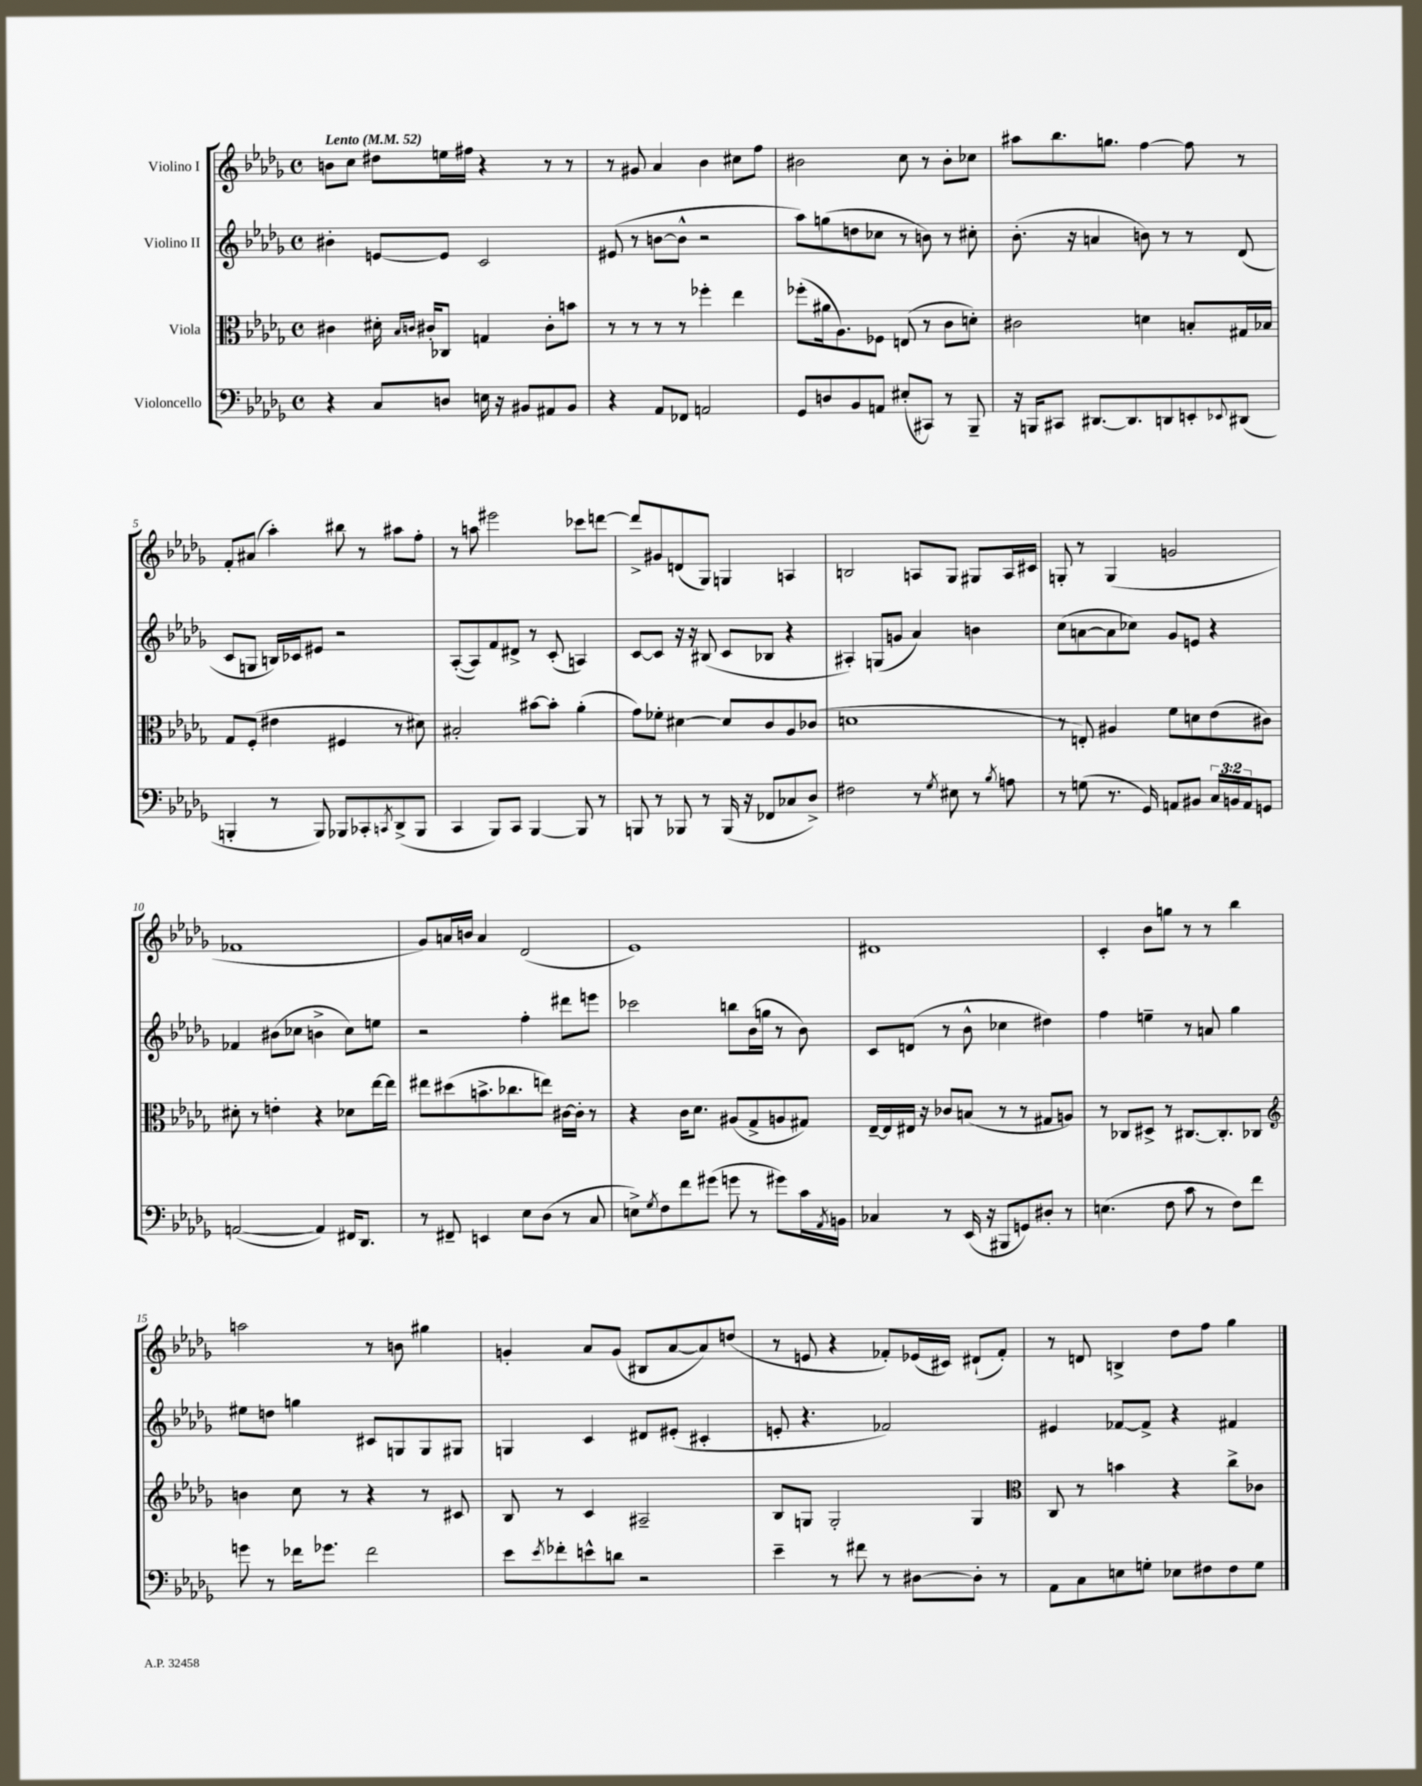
<<
\new StaffGroup <<
\new Staff = "s0" \with { instrumentName = "Violino I" } {
    \clef treble \key des \major \defaultTimeSignature \time 4/4 \tempo "Lento" 4 = 52
    b'8 c''8 dis''8 e''16 fis''16 r4 r8 r8 |
    r8 gis'8 aes'4 bes'4 cis''8 f''8 |
    bis'2 c''8 r8 bis'8-. ces''8 |
    ais''8 bes''8. g''8. f''4~ f''8 r8 |
    f'8-. ais'8( aes''4-.) bis''8 r8 ais''8 f''8-. |
    r8 a''8 eis'''2 ces'''8 d'''8~ |
    d'''8-> gis'8 d'8( ges8) g4 a4 |
    b2 a8 ges8 gis8 a16 cis'16 |
    g8-. r8 g4( g'2 |
    fes'1 |
    ges'8) a'16 b'16 a'4 des'2( |
    ees'1) |
    dis'1 |
    c'4-. bes'8 g''8 r8 r8 bes''4 |
    a''2 r8 b'8 gis''4 |
    g'4-. aes'8 g'8( bis8 aes'8~ aes'8) d''8( |
    r8 e'8 r4 fes'8-.) ees'16( cis'16) dis'8-!( fes'8-.) |
    r8 d'8 b4-> des''8 f''8 ges''4 \bar "|." |
}
\new Staff = "s1" \with { instrumentName = "Violino II" } {
    \clef treble \key des \major \defaultTimeSignature \time 4/4
    bis'4-. e'8~ e'8 c'2 |
    eis'8( r8 b'8~ b'8-^ r2 |
    aes''8) g''8( d''8 ces''8 r8 b'8) r8 cis''8-. |
    bes'8.-.( r16 a'4 b'8) r8 r8 des'8( |
    c'8 g8 b16) ces'16 eis'8 r2 |
    aes8~-.( aes8) f'8 dis'8-> r8 c'8-.( a4) |
    c'8~ c'8 r16 r16 bis8( c'8 bes8 r4 |
    ais4-.) g8( g'8 aes'4) b'4 |
    c''8( a'8~ a'8 ces''8) ges'8 e'8 r4 |
    fes'4 bis'8( ces''8 b'4-> ces''8) e''8 |
    r2 f''4-. dis'''8 e'''8 |
    ces'''2 b''8 bes'16( g''16 r8 bes'8) |
    c'8 d'8( r8 bes'8-^ ces''4 dis''4) |
    f''4 e''4-- r8 a'8 ges''4 |
    eis''8 d''8 g''4 cis'8 g8 g8 gis8 |
    g4 c'4 dis'8 eis'8-.( cis'4-. |
    e'8-. r4. fes'2) |
    eis'4 fes'8~ fes'8-> r4 fis'4 \bar "|." |
}
\new Staff = "s2" \with { instrumentName = "Viola" } {
    \clef alto \key des \major \defaultTimeSignature \time 4/4
    cis'4 dis'16-. \grace { bes16 c'16 } cis'16-. ces8 g4 cis'8-. b'8 |
    r8 r8 r8 r8 fes''4-. ees''4 |
    fes''8-.( ais'16 aes8.) fes8 e8( r8 c'8 d'8-.) |
    cis'2 d'4 b8-. gis16 bes16 |
    ges8 f8-.( eis'4 fis4 r8 dis'8) |
    bis2-. bis'8~ bis'8-. aes'4-.( |
    ges'8) fes'8-. dis'4~ dis'8 c'8 aes8 ces'8( |
    d'1 |
    r8 e8-.) ais4 f'8 d'8 ees'8( cis'8) |
    dis'8-. r8 e'4-. r4 des'8 ees''16~ ees''16 |
    eis''8 dis''8( b'8.-> ces''8. e''8) cis'16~ cis'16-. r8 |
    r4 c'16 des'8. ais8( ges8-> a8 gis8) |
    ees16~-- ees16 eis16 r16 ces'8 b8( r8 r8 gis8 a8) |
    r8 ces8 dis8-> r8 cis8.~ cis8.-. ces8 |
    \clef treble b'4 c''8 r8 r4 r8 cis'8 |
    bes8 r8 c'4 ais2-- |
    bes8 g8 g2-. g4 |
    \clef alto c8 r8 b'4 r4 c''8-> ces'8 \bar "|." |
}
\new Staff = "s3" \with { instrumentName = "Violoncello" } {
    \clef bass \key des \major \defaultTimeSignature \time 4/4 \override Staff.TupletNumber.text = #tuplet-number::calc-fraction-text
    r4 c8 d8 e16 r16 bis,8 ais,8 bis,8 |
    r4 aes,8 fes,8 a,2 |
    ges,8 d8 bes,8 a,8 eis8-.( cis,8) r8 bes,,8-- |
    r16 b,,16 cis,8 dis,8.~ dis,8. d,8 e,8-. \appoggiatura { ees,8 } dis,8( |
    b,,4-. r8 b,,8) bes,,8 ces,8-. \acciaccatura { c,8 } des,8->( bes,,8 |
    c,4 bes,,8) c,8 bes,,4~ bes,,8 r8 |
    b,,8 r8 bes,,8 r8 bes,,16( r16 fes,8 ces8 des8->) |
    fis2 r8 \acciaccatura { ges8 } eis8 r8 \acciaccatura { bes8 } a8 |
    r8 g8( r8. ges,16) a,8 bis,8 \tuplet 3/2 { c16 b,16 a,16 } g,8 |
    a,2~( a,4) fis,16 des,8. |
    r8 fis,8-- e,4 ees8 des8( r8 c8 |
    e8->) \acciaccatura { ges8 } f8 f'8 gis'8( g'8 r8 gis'8) c'16 \acciaccatura { aes,8 } b,16 |
    ces4 r8 ees,16( r16 bis,,8 g,8) dis8-. r8 |
    e4.( f8 c'8 r8 f8) f'8 |
    g'8 r8 fes'16 ges'8. fes'2 |
    ees'8 \acciaccatura { ees'8 } fes'8-. e'8-^ d'8 r2 |
    ees'4-- r8 fis'8 r8 dis8~ dis8-. r8 |
    aes,8 c8 e8 g8-. ees8 fis8 fis8 g8 \bar "|." |
}
>>
>>
